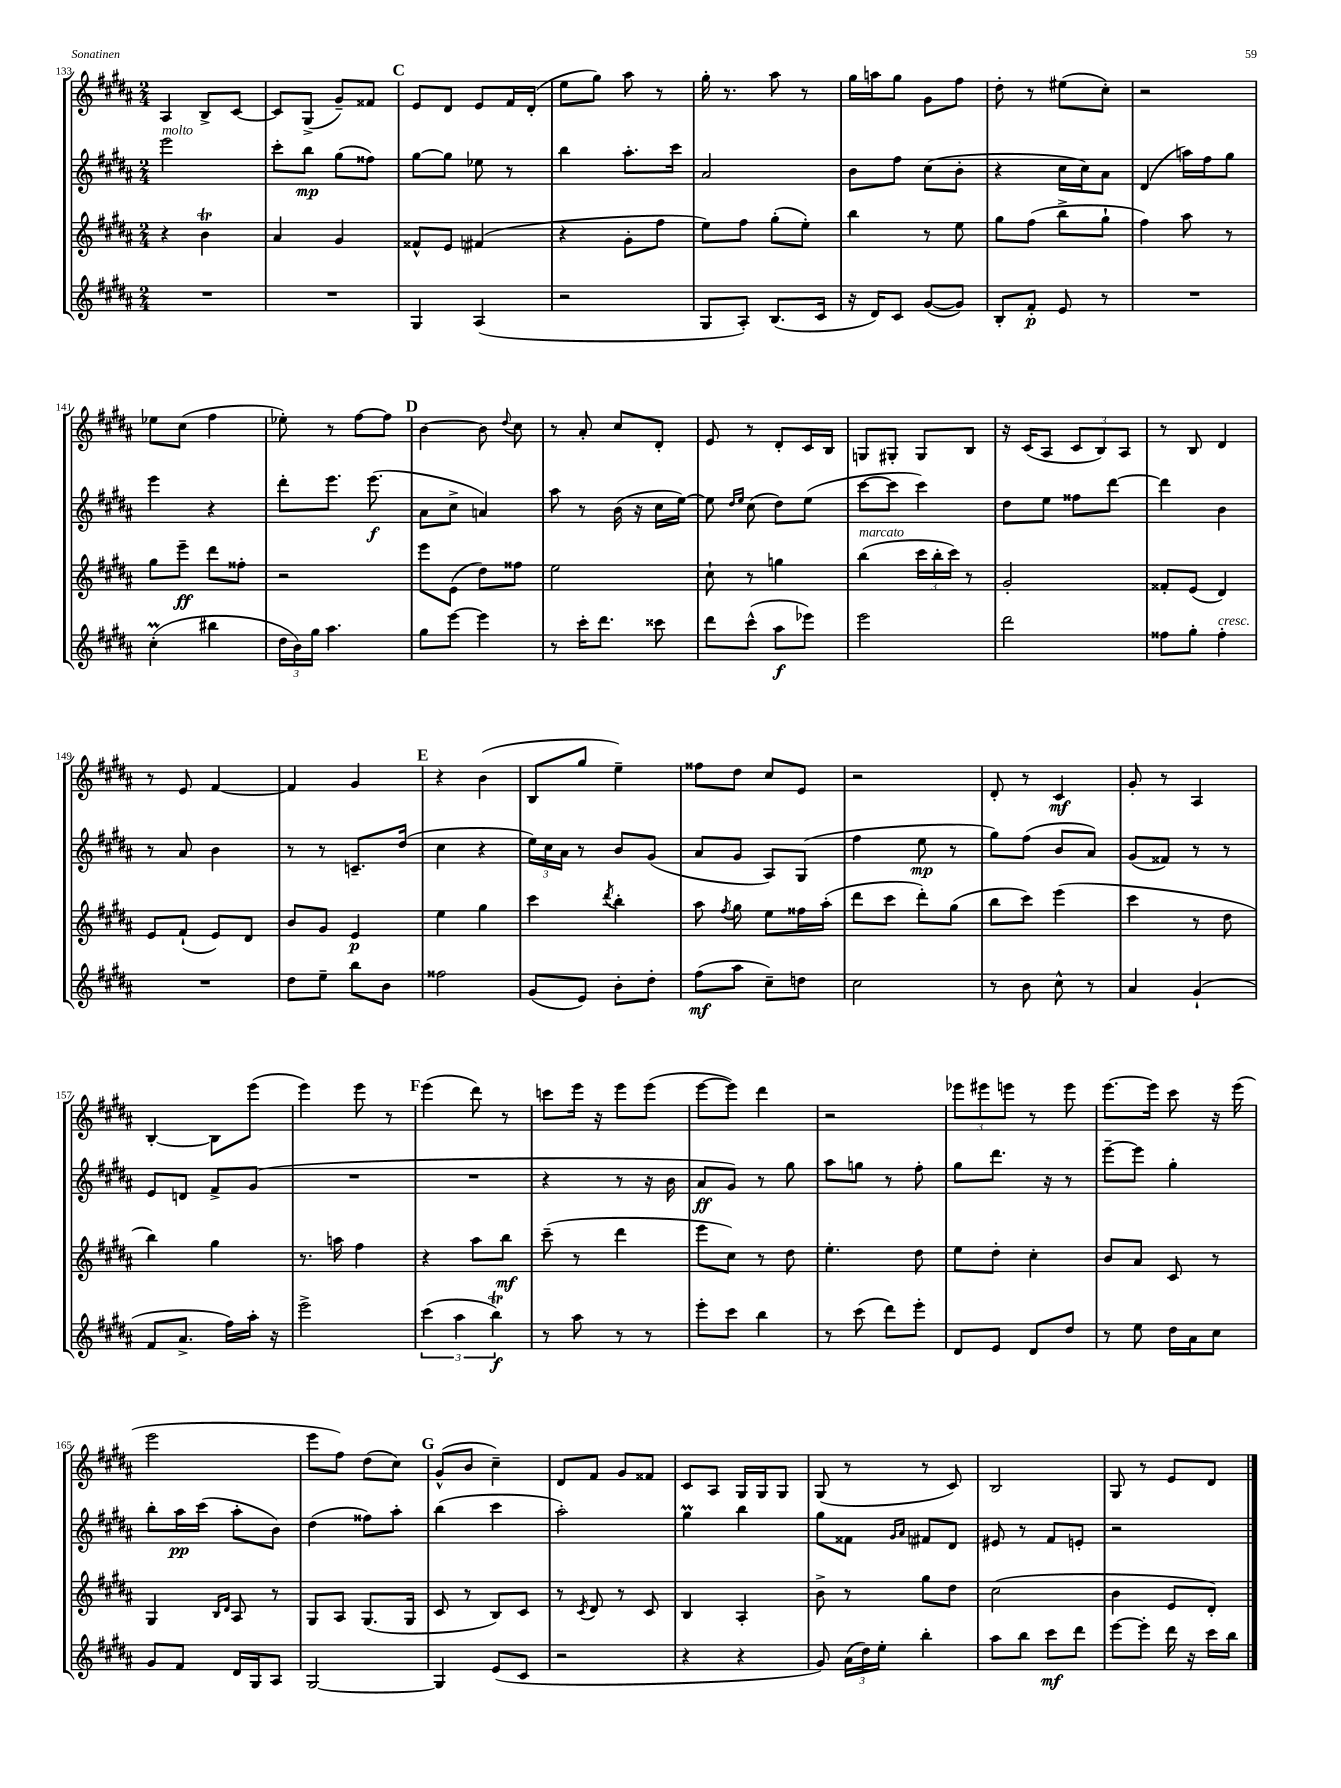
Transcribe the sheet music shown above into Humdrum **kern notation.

**kern	**kern	**kern	**kern
*staff4	*staff3	*staff2	*staff1
*clefG2	*clefG2	*clefG2	*clefG2
*k[f#c#g#d#a#]	*k[f#c#g#d#a#]	*k[f#c#g#d#a#]	*k[f#c#g#d#a#]
*M2/4	*M2/4	*M2/4	*M2/4
2r	4r	2eee\	4A#/
.	4b\	.	8B^/L
.	.	.	[8c#/J
=	=	=	=
2r	4a#/	8ccc#'\L	8c#/]L
.	.	8bb\J	(8G#^/J
.	4g#/	(8gg#\L	8g#~/L)
.	.	8ff##\J)	8f##/J
=	=	=	=
4G#/	8f##^^/L	[8gg#\L	8e/L
.	8e/J	8gg#\]J	8d#/J
(4A#/	(4f#/	8ee-\	8e/L
.	.	8r	16f#/L
.	.	.	(16d#'/JJ
=	=	=	=
2r	4r	4bb\	8ee\L
.	.	.	8gg#\J)
.	8g#'\L	8.aa#'\L	8aa#\
.	8ff#\J	.	8r
.	.	16ccc#\Jk	.
=	=	=	=
8G#/L	8ee\L)	2a#/	16gg#'\
.	.	.	8.r
8A#'/J)	8ff#\J	.	.
(8.B/L	(8gg#'\L	.	8aa#\
.	8ee'\J)	.	8r
16c#/Jk	.	.	.
=	=	=	=
16r	4bb\	8b\L	16gg#\LL
16d#/LK)	.	.	16aa\J
8c#/J	.	8ff#\J	8gg#\J
([8g#/L	8r	(8cc#\L	8g#\L
8g#/]J)	8ee\	8b'\J	8ff#\J
=	=	=	=
8B'/L	8gg#\L	4r	8dd#'\
8f#'/J	(8ff#\J	.	8r
8e/	8bb^\L	16cc#\LL	(8ee#\L
.	.	16cc#\J)	.
8r	8gg#`\J	8a#\J	8cc#'\J)
=	=	=	=
2r	4ff#\)	(4d#/	2r
.	8aa#\	16aa\LL)	.
.	.	16ff#\J	.
.	8r	8gg#\J	.
=	=	=	=
(4cc#'\	8gg#\L	4eee\	8ee-\L
.	8eee~\J	.	(8cc#\J
4bb#\	8ddd#\L	4r	4ff#\
.	8ff##'\J	.	.
=	=	=	=
24dd#\LL	2r	8ddd#'\L	8ee-'\)
24b\)	.	.	.
24gg#\JJ	.	.	.
4.aa#\	.	8.eee\J	8r
.	.	.	[8ff#\L
.	.	(8.eee\	.
.	.	.	8ff#\]J
=	=	=	=
8gg#\L	8eee\L	8a#\L	[4b\
[8eee\J	(8e\J	8cc#^\J	.
4eee\]	8dd#\L)	4a/)	8b\]
.	.	.	8qqdd#/
.	8ff##\J	.	8cc#\
=	=	=	=
8r	2ee\	8aa#\	8r
16ccc#'\LK	.	8r	8a#'/
8.ddd#\J	.	.	.
.	.	(16b\	8cc#/L
.	.	16r	.
8ccc##\	.	16cc#\LL	8d#'/J
.	.	[16ee\JJ)	.
=	=	=	=
8ddd#\L	8cc#`\	8ee\]	8e/
.	.	16qqdd#/LL	.
.	.	16qqee/JJ	.
(8ccc#^^\J	8r	(8cc#\	8r
8aa#\L	4gg\	8dd#\L)	8d#'/L
8eee-\J)	.	(8ee\J	16c#/L
.	.	.	16B/JJ
=	=	=	=
2eee\	(4bb\	[8ccc#\L	8G/L
.	.	8ccc#\]J	8G#'/J
.	24ccc#\LL	4ccc#\)	8G#/L
.	24bb'\	.	.
.	24ccc#\JJ)	.	.
.	8r	.	8B/J
=	=	=	=
2ddd#\	2g#'/	8dd#\L	16r
.	.	.	(16c#/LK
.	.	8ee\J	8A#/J
.	.	8ff##\L	12c#/L
.	.	.	12B/)
.	.	[8ddd#\J	.
.	.	.	12A#/J
=	=	=	=
8ff##\L	8f##'/L	4ddd#\]	8r
8gg#'\J	(8e/J	.	8B/
4ff##'\	4d#/)	4b\	4d#/
=	=	=	=
2r	8e/L	8r	8r
.	(8f#`/J	8a#/	8e/
.	8e/L)	4b\	[4f#/
.	8d#/J	.	.
=	=	=	=
8dd#\L	8b/L	8r	4f#/]
8ee~\J	8g#/J	8r	.
8bb\L	4e/	8.c~/L	4g#/
8b\J	.	.	.
.	.	(16dd#/Jk	.
=	=	=	=
2ff##\	4ee\	4cc#\	4r
.	4gg#\	4r	(4b\
=	=	=	=
(8g#/L	4ccc#\	24ee\LL)	8B/L
.	.	24cc#\	.
.	.	24a#\JJ	.
8e/J)	.	8r	8gg#/J
.	8qddd#/	.	.
8b'\L	4bb'\	8b/L	4ee~\)
8dd#'\J	.	(8g#/J	.
=	=	=	=
(8ff#\L	8aa#\	8a#/L	8ff##\L
.	8qff#/	.	.
8aa#\J	8gg#\	8g#/J	8dd#\J
8cc#~\L)	8ee\L	8A#/L)	8cc#/L
8dd\J	16ff##\L	(8G#/J	8e/J
.	(16aa#'\JJ	.	.
=	=	=	=
2cc#\	8ddd#\L	4ff#\	2r
.	8ccc#\J	.	.
.	8ddd#'\L)	8ee\	.
.	(8gg#\J	8r	.
=	=	=	=
8r	8bb\L	8gg#\L)	8d#'/
8b\	8ccc#\J)	(8ff#\J	8r
8cc#^^\	(4eee\	8b/L	4c#/
8r	.	8a#/J)	.
=	=	=	=
4a#/	4ccc#\	(8g#/L	8g#'/
.	.	8f##/J)	8r
(4g#`/	8r	8r	4A#/
.	8dd#\	8r	.
=	=	=	=
8f#/L	4bb\)	8e/L	[4B'/
8.a#^/J	.	8d/J	.
.	4gg#\	8f#^/L	8B\]L
16ff#\LL)	.	.	.
16aa#'\JJ	.	(8g#/J	(8eee\J
16r	.	.	.
=	=	=	=
2eee^\	8.r	2r	4eee\)
.	16aa\	.	.
.	4ff#\	.	8eee\
.	.	.	8r
=	=	=	=
(6ccc#\	4r	2r	(4eee\
6aa#\	.	.	.
.	8aa#\L	.	8ddd#\)
6bb\)	.	.	.
.	8bb\J	.	8r
=	=	=	=
8r	(8ccc#~\	4r	8ccc\L
8aa#\	8r	.	16eee\Jk
.	.	.	16r
8r	4ddd#\	8r	8eee\L
8r	.	16r	(8eee\J
.	.	16b\	.
=	=	=	=
8eee'\L	8eee\L	8a#/L	[8eee\L
8ccc#\J	8cc#\J)	8g#/J)	8eee\]J)
4bb\	8r	8r	4ddd#\
.	8dd#\	8gg#\	.
=	=	=	=
8r	4.ee'\	8aa#\L	2r
(8ccc#\	.	8gg\J	.
8ddd#\L)	.	8r	.
8eee'\J	8dd#\	8ff#'\	.
=	=	=	=
8d#/L	8ee\L	8gg#\L	12eee-\L
.	.	.	12eee#\
8e/J	8dd#'\J	8.ddd#\J	.
.	.	.	12eee\J
8d#/L	4cc#'\	.	8r
.	.	16r	.
8dd#/J	.	8r	8eee\
=	=	=	=
8r	8b/L	[8eee~\L	[8.eee\L
8ee\	8a#/J	8eee\]J	.
.	.	.	16eee\]Jk
16dd#\LL	8c#/	4gg#'\	8ccc#\
16a#\J	.	.	.
8cc#\J	8r	.	16r
.	.	.	(16eee\
=	=	=	=
8g#/L	4G#/	8bb'\L	2eee\
8f#/J	.	16aa#\L	.
.	.	(16ccc#\JJ	.
.	16qqB/LL	.	.
.	16qqd#/JJ	.	.
16d#/LL	8A#/	8aa#'\L	.
16G#/J	.	.	.
8A#/J	8r	8b\J)	.
=	=	=	=
[2G#/	8G#/L	(4dd#\	8eee\L
.	8A#/J	.	8ff#\J)
.	(8.G#/L	8ff##\L)	(8dd#\L
.	.	8aa#'\J	8cc#\J)
.	16G#/Jk	.	.
=	=	=	=
4G#/]	8c#/	(4bb\	(8g#^^/L
.	8r	.	8b/J
(8e/L	8B/L)	4ccc#\	4cc#~\)
8c#/J	8c#/J	.	.
=	=	=	=
2r	8r	2aa#'\)	8d#/L
.	8qc#/	.	.
.	8d#/	.	8f#/J
.	8r	.	8g#/L
.	8c#/	.	8f##/J
=	=	=	=
4r	4B/	4gg#\	8c#/L
.	.	.	8A#/J
4r	4A#'/	4bb\	16G#/LL
.	.	.	16G#/J
.	.	.	8G#/J
=	=	=	=
8g#/)	8b^\	8gg#\L	(8G#/
(24a#\LL	8r	8f##\J	8r
24dd#\)	.	.	.
24ee'\JJ	.	.	.
.	.	16qqg#/LL	.
.	.	16qqa#/JJ	.
4bb'\	8gg#\L	8f#/L	8r
.	8dd#\J	8d#/J	8c#/)
=	=	=	=
8aa#\L	(2cc#\	8e#/	2B/
8bb\J	.	8r	.
8ccc#\L	.	8f#/L	.
8ddd#\J	.	8e'/J	.
=	=	=	=
[8eee\L	4b\	2r	8G#/
8eee'\]J	.	.	8r
16ddd#\	8e/L	.	8e/L
16r	.	.	.
16ccc#\LL	8d#'/J)	.	8d#/J
16bb\JJ	.	.	.
==	==	==	==
*-	*-	*-	*-
